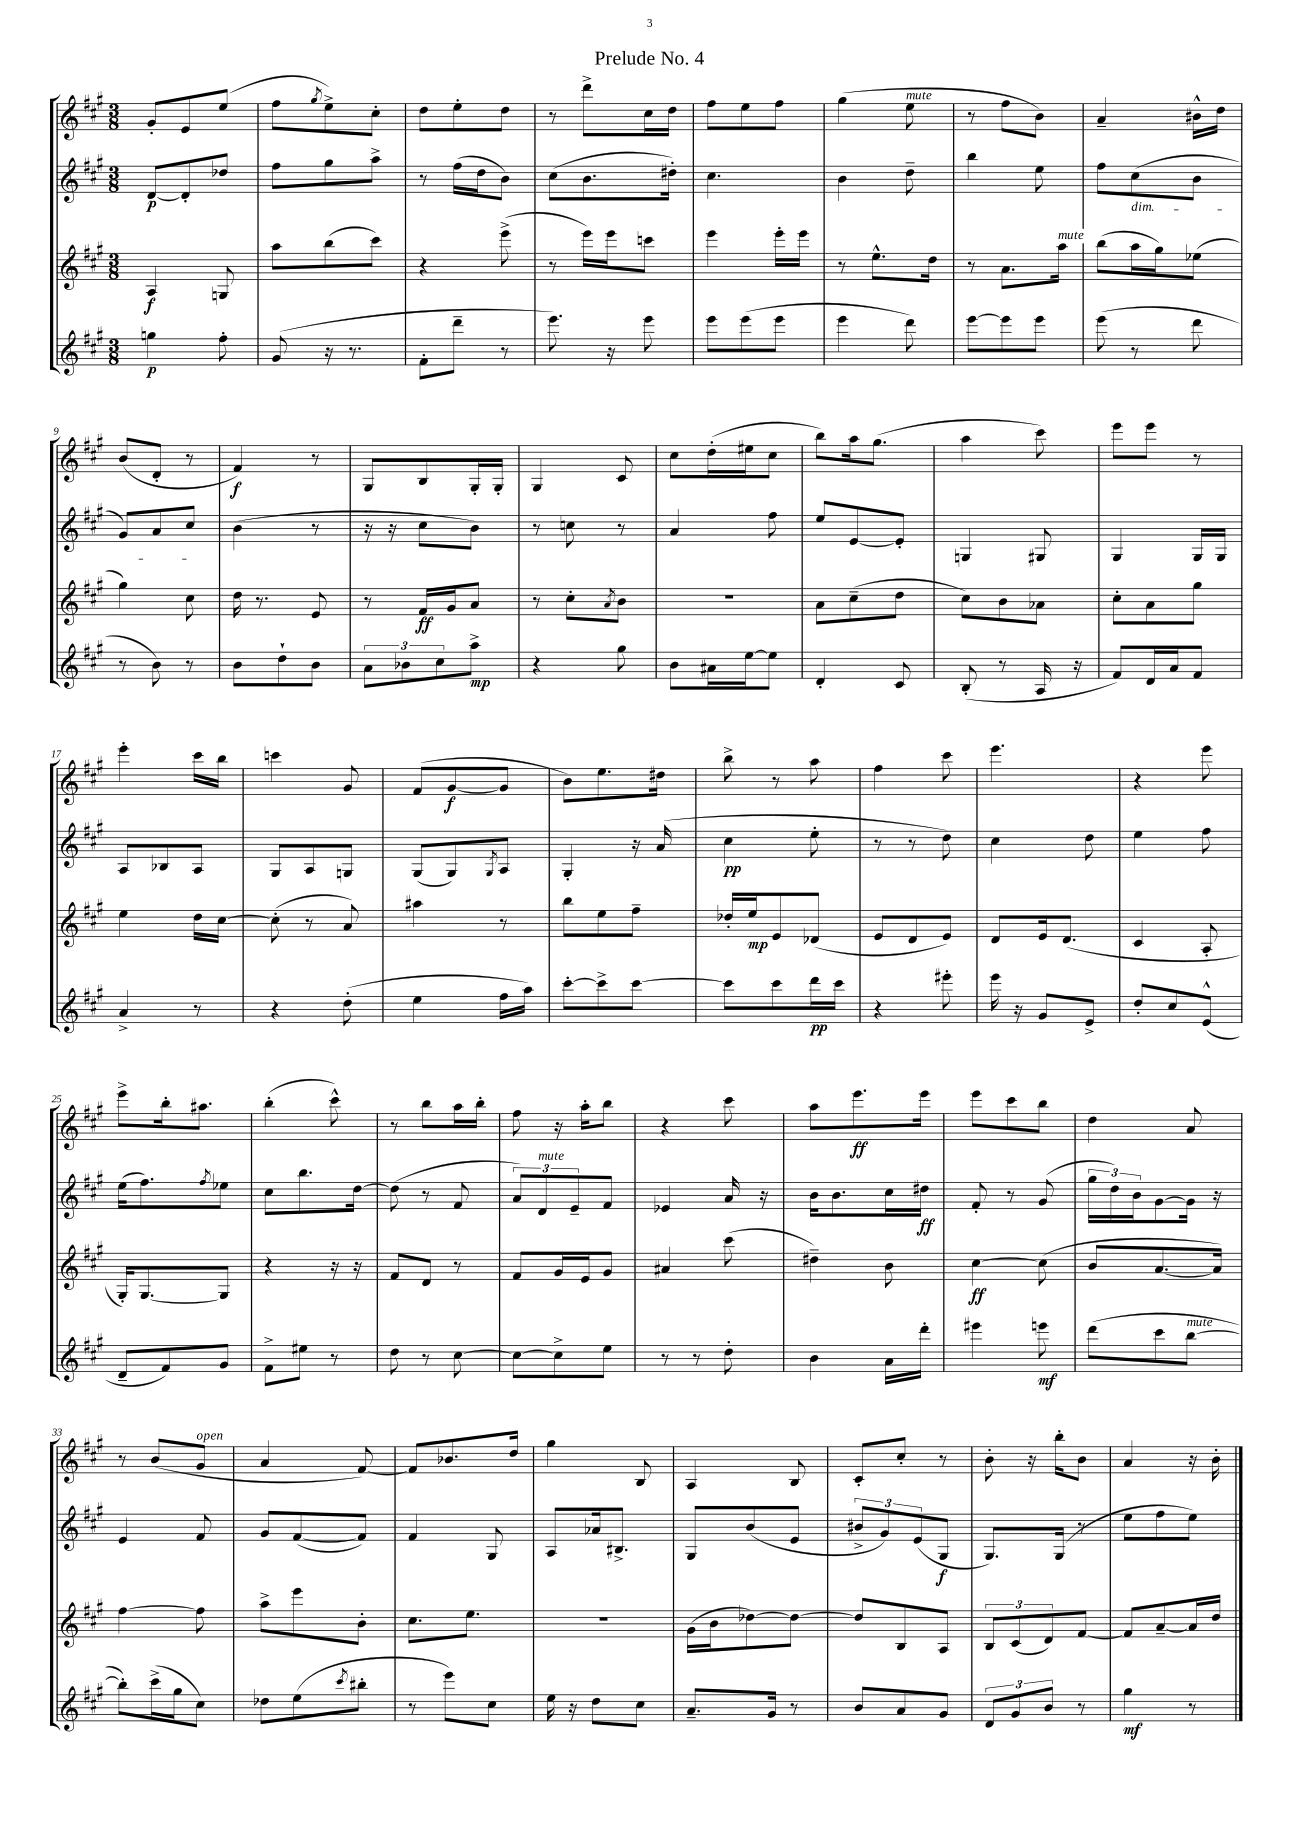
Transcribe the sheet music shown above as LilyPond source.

\header { title = "Prelude No. 4" }
<<
\new StaffGroup <<
\new Staff = "s0" {
    \clef treble \key a \major \numericTimeSignature \time 3/8
    gis'8-. e'8 e''8( |
    fis''8 \acciaccatura { gis''8 } e''8->) cis''8-. |
    d''8 e''8-. d''8 |
    r8 d'''8-> cis''16 d''16 |
    fis''8 e''8 fis''8 |
    gis''4( e''8^\markup { \italic "mute" } |
    r8 fis''8 b'8) |
    a'4-- bis'16-^ d''16 |
    b'8( d'8-. r8 |
    fis'4\f) r8 |
    gis8 b8 gis16-. gis16-. |
    gis4 cis'8 |
    cis''8 d''16-.( eis''16 cis''8 |
    b''8) a''16 gis''8.( |
    a''4 cis'''8) |
    e'''8 e'''8 r8 |
    e'''4-. cis'''16 b''16 |
    c'''4 gis'8 |
    fis'8( gis'8~\f gis'8 |
    b'8) e''8. dis''16 |
    b''8-> r8 a''8 |
    fis''4 cis'''8 |
    e'''4. |
    r4 e'''8 |
    e'''8-> b''16-. ais''8. |
    b''4-.( cis'''8-^) |
    r8 b''8 a''16 b''16-. |
    fis''8 r16 a''16-. b''8 |
    r4 cis'''8 |
    a''8 e'''8.\ff e'''16 |
    e'''8 cis'''8 b''8 |
    d''4 a'8 |
    r8 b'8( gis'8^\markup { \italic "open" } |
    a'4 fis'8~) |
    fis'8 bes'8. d''16 |
    gis''4 b8 |
    a4 b8 |
    cis'8-. cis''8-. r8 |
    b'8-. r16 b''16-. b'8 |
    a'4 r16 b'16-. \bar "|." |
}
\new Staff = "s1" {
    \clef treble \key a \major \numericTimeSignature \time 3/8
    d'8~\p d'8-. des''8 |
    fis''8 gis''8 a''8-> |
    r8 fis''16( d''16 b'8) |
    cis''8( b'8. dis''16-.) |
    cis''4. |
    b'4 d''8-- |
    b''4 e''8 |
    fis''8 cis''8\dim( b'8 |
    gis'8) a'8 cis''8\! |
    b'4( r8 |
    r16 r16 cis''8 b'8) |
    r8 c''8 r8 |
    a'4 fis''8 |
    e''8 e'8~ e'8-. |
    g4 gis8 |
    gis4 gis16 gis16 |
    a8 bes8 a8 |
    gis8 a8 g8 |
    gis8( gis8) \acciaccatura { gis8 } a8 |
    gis4-. r16 a'16( |
    cis''4\pp e''8-. |
    r8 r8 d''8) |
    cis''4 d''8 |
    e''4 fis''8 |
    e''16( fis''8.) \acciaccatura { fis''8 } ees''8 |
    cis''8 b''8. d''16~ |
    d''8( r8 fis'8 |
    \tuplet 3/2 { a'8) d'8^\markup { \italic "mute" } e'8-- } fis'8 |
    ees'4 a'16 r16 |
    b'16 b'8. cis''16 dis''16\ff |
    fis'8-. r8 gis'8( |
    \tuplet 3/2 { gis''16 d''16) b'16 } gis'8~ gis'16 r16 |
    e'4 fis'8 |
    gis'8 fis'8~( fis'8) |
    fis'4 gis8 |
    a8 aes'16 bis8.-> |
    gis8 b'8( e'8 |
    \tuplet 3/2 { bis'8-> gis'8) e'8( } gis8\f |
    gis8.) gis16( r8 |
    e''8 fis''8 e''8) \bar "|." |
}
\new Staff = "s2" {
    \clef treble \key a \major \numericTimeSignature \time 3/8
    a4\f g8 |
    a''8 b''8( cis'''8) |
    r4 e'''8->( |
    r8 e'''16) e'''16 c'''8 |
    e'''4 e'''16-. e'''16 |
    r8 e''8.-^ d''16 |
    r8 a'8. a''16^\markup { \italic "mute" } |
    b''8( a''16 gis''16) ees''8( |
    gis''4) cis''8 |
    d''16 r8. e'8 |
    r8 fis'16\ff gis'16 a'8 |
    r8 cis''8-. \acciaccatura { a'8 } b'8 |
    R4. |
    a'8 cis''8--( d''8 |
    cis''8) b'8 aes'8 |
    cis''8-. a'8 gis''8 |
    e''4 d''16 cis''16~ |
    cis''8-.( r8 a'8) |
    ais''4 r8 |
    b''8 e''8 fis''8-- |
    des''16-. e''16\mp e'8 des'8( |
    e'8 d'8 e'8) |
    d'8 e'16 d'8.( |
    cis'4 a8-. |
    gis16-.) gis8.~ gis8 |
    r4 r16 r16 |
    fis'8 d'8 r8 |
    fis'8 gis'16 e'16 gis'8 |
    ais'4 cis'''8( |
    dis''4--) b'8 |
    cis''4~\ff cis''8( |
    b'8 a'8.~ a'16) |
    fis''4~ fis''8 |
    a''8-> e'''8 b'8-. |
    cis''8. e''8. |
    R4. |
    gis'16( b'16 des''8~) des''8~ |
    des''8 b8 a8 |
    \tuplet 3/2 { b8 cis'8( d'8) } fis'8~ |
    fis'8 a'8~-- a'16 d''16 \bar "|." |
}
\new Staff = "s3" {
    \clef treble \key a \major \numericTimeSignature \time 3/8
    g''4\p fis''8-. |
    gis'8( r16 r8. |
    fis'8-. d'''8-- r8 |
    e'''8.) r16 e'''8 |
    e'''8 e'''8( e'''8 |
    e'''4 d'''8) |
    e'''8~ e'''8 e'''8 |
    e'''8( r8 d'''8 |
    r8 b'8) r8 |
    b'8 d''8-! b'8 |
    \tuplet 3/2 { a'8 bes'8 cis''8 } a''8->\mp |
    r4 gis''8 |
    b'8 ais'16 e''16~ e''8 |
    d'4-. cis'8 |
    b8-.( r8 a16 r16 |
    fis'8) d'16 a'16 fis'8 |
    a'4-> r8 |
    r4 d''8-.( |
    e''4 fis''16 a''16) |
    cis'''8~-. cis'''8-> cis'''8~ |
    cis'''8 cis'''8 d'''16\pp cis'''16 |
    r4 eis'''8-. |
    e'''16 r16 gis'8 e'8-> |
    d''8-. cis''8 e'8-^( |
    d'8-- fis'8) gis'8 |
    fis'8-> eis''8 r8 |
    d''8 r8 cis''8~ |
    cis''8~ cis''8-> e''8 |
    r8 r8 d''8-. |
    b'4 a'16 d'''16-. |
    eis'''4 e'''8\mf |
    d'''8( cis'''8 b''8~^\markup { \italic "mute" } |
    b''8-.) cis'''16->( gis''16 cis''8) |
    des''8 e''8( \acciaccatura { cis'''8 } bis''8-. |
    r8 e'''8) cis''8 |
    e''16 r16 d''8 cis''8 |
    a'8.-- gis'16 r8 |
    b'8 a'8 gis'8 |
    \tuplet 3/2 { d'8 gis'8 b'8 } r8 |
    gis''4\mf r8 \bar "|." |
}
>>
>>
